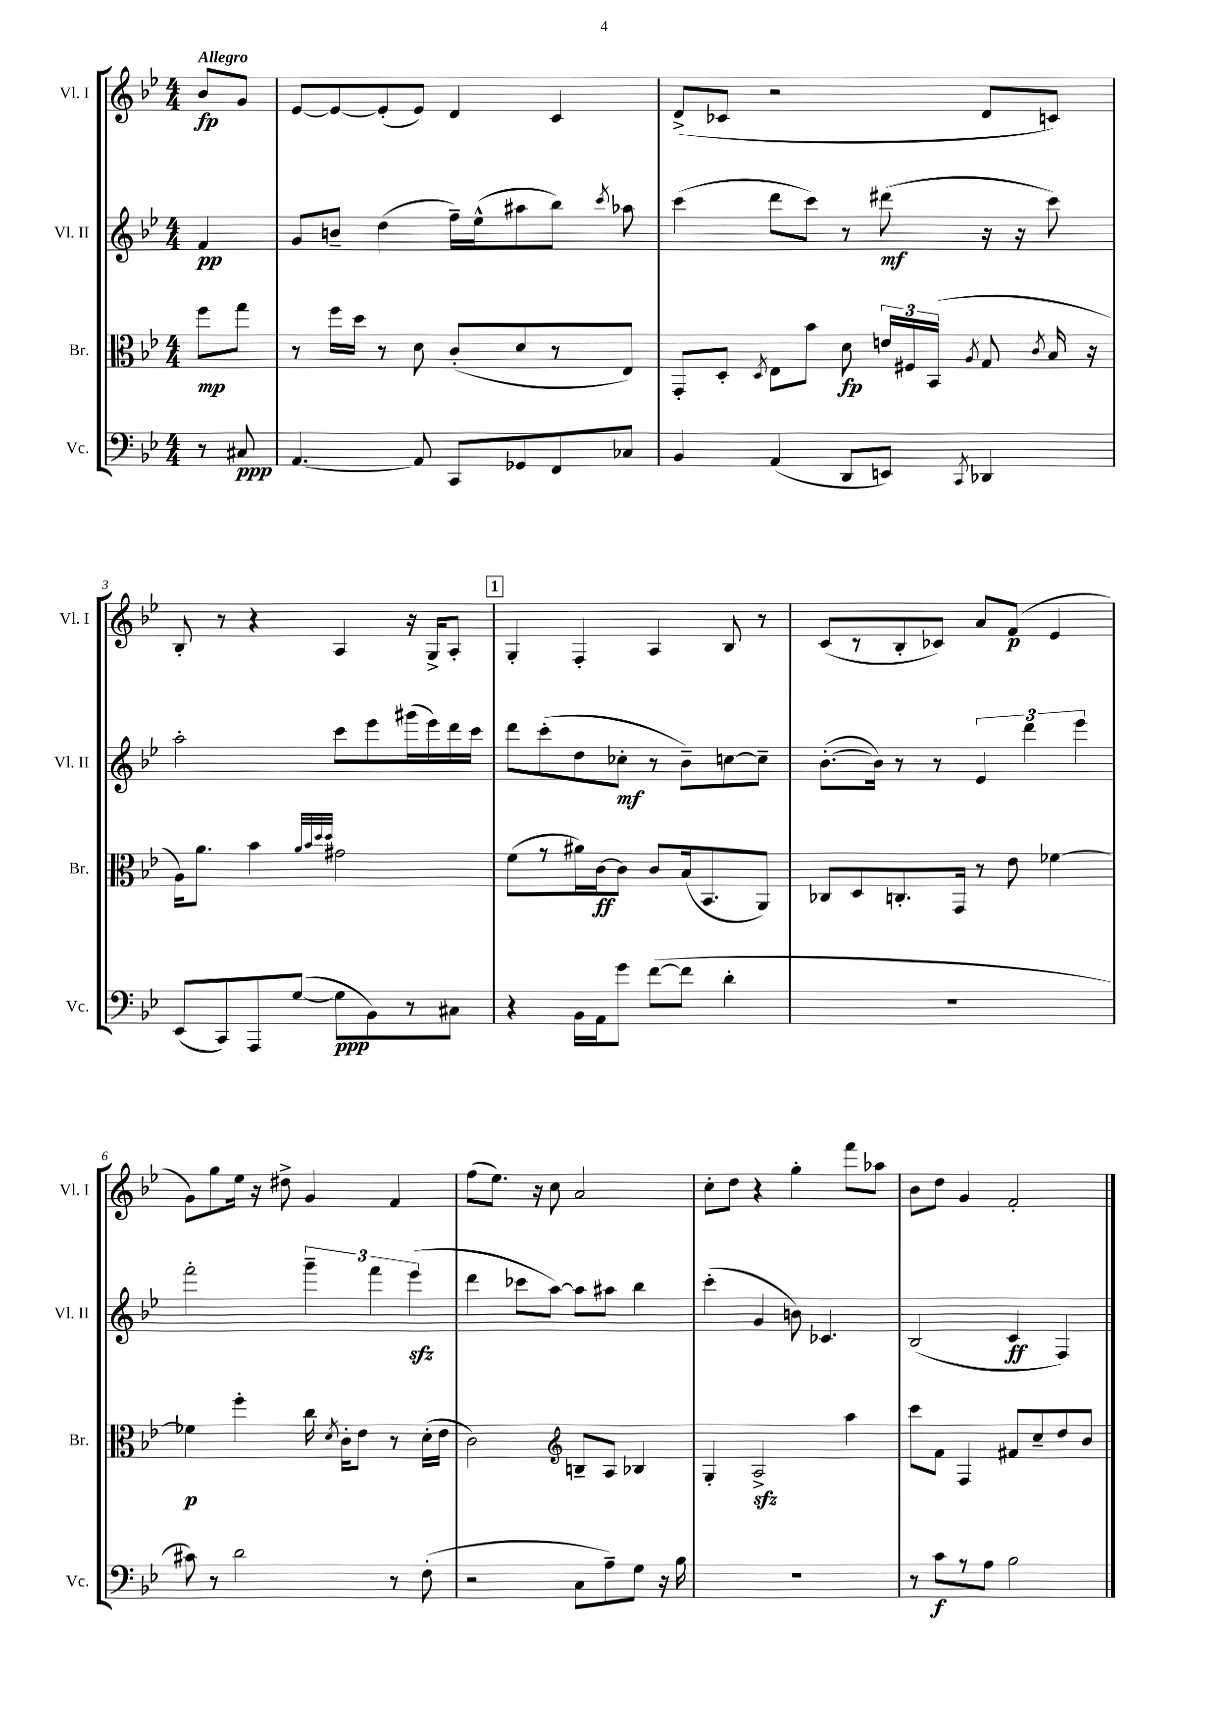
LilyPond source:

<<
\new StaffGroup <<
\new Staff = "s0" \with { instrumentName = "Vl. I" shortInstrumentName = "Vl. I" } {
    \clef treble \key bes \major \numericTimeSignature \time 4/4 \partial 4 \tempo "Allegro"
    \autoBeamOff bes'8[\fp g'8] |
    ees'8[~ ees'8~ ees'8-.( ees'8]) d'4 c'4 |
    d'8[->( ces'8] r2 d'8[ c'8]) |
    bes8-. r8 r4 a4 r16 g16[-> a8]-. |
    \mark \markup { \box "1" } g4-. f4-. a4 bes8 r8 |
    c'8[( r8 bes8-. ces'8]) a'8[ f'8]\p( ees'4 |
    g'8[) g''8 ees''16] r16 dis''8-> g'4 f'4 |
    f''8[( ees''8.]) r16 c''8 a'2 |
    c''8[-. d''8] r4 g''4-. f'''8[ aes''8] |
    bes'8[ d''8] g'4 f'2-. \bar "|." |
}
\new Staff = "s1" \with { instrumentName = "Vl. II" shortInstrumentName = "Vl. II" } {
    \clef treble \key bes \major \numericTimeSignature \time 4/4 \partial 4
    \autoBeamOff f'4\pp |
    g'8[ b'8]-- d''4( f''16[--) ees''16-^( ais''8 bes''8]) \acciaccatura { c'''8 } aes''8 |
    c'''4( d'''8[ c'''8]) r8 dis'''8\mf( r16 r16 c'''8) |
    a''2-. c'''8[ ees'''8 gis'''16( ees'''16) d'''16 c'''16] |
    \mark \markup { \box "1" } d'''8[ c'''8-.( d''8 ces''8]-.\mf r8 bes'8[--) c''8~ c''8]-- |
    bes'8.[~-.( bes'16]) r8 r8 \tuplet 3/2 { ees'4 d'''4 ees'''4 } |
    f'''2-. \tuplet 3/2 { g'''4-- f'''4 ees'''4\sfz( } |
    d'''4 ces'''8[ a''8]~) a''8[ ais''8] bes''4 |
    c'''4-.( g'4 b'8) ces'4. |
    bes2( c'4\ff f4) \bar "|." |
}
\new Staff = "s2" \with { instrumentName = "Br." shortInstrumentName = "Br." } {
    \clef alto \key bes \major \numericTimeSignature \time 4/4 \partial 4
    \autoBeamOff f''8[\mp g''8] |
    r8 f''16[ d''16] r8 d'8 c'8[-.( d'8 r8 ees8]) |
    g,8[-. d8]-. \acciaccatura { d8 } ees8[ bes'8] d'8\fp \tuplet 3/2 { e'16[ fis16 bes,16]( } \acciaccatura { a8 } g8 \acciaccatura { c'8 } bes16 r16 |
    a16[) a'8.] bes'4 \grace { a'32[ bes'32 d''32 d''32] } gis'2 |
    \mark \markup { \box "1" } f'8[( r8 ais'16) c'16~\ff c'8] c'8[ bes16( bes,8. a,8]) |
    ces8[ d8 c8.-. g,16] r8 ees'8 fes'4~ |
    fes'4\p f''4-. c''16 \acciaccatura { d'8 } c'16[-. ees'8] r8 d'16[-.( ees'16] |
    c'2) \clef treble b8[-- a8] bes4 |
    g4-. a2->\sfz a''4 |
    c'''8[ f'8] f4 fis'8[ c''8-- d''8 bes'8] \bar "|." |
}
\new Staff = "s3" \with { instrumentName = "Vc." shortInstrumentName = "Vc." } {
    \clef bass \key bes \major \numericTimeSignature \time 4/4 \partial 4
    \autoBeamOff r8 cis8\ppp |
    a,4.~ a,8 c,8[ ges,8 f,8 ces8] |
    bes,4 a,4( d,8[ e,8]) \acciaccatura { c,8 } des,4 |
    ees,8[( c,8) a,,8 g8]~( g8[\ppp bes,8) r8 cis8] |
    \mark \markup { \box "1" } r4 bes,16[ a,16 g'8] f'8[~( f'8] d'4-. |
    R1 |
    cis'8) r8 d'2 r8 f8-.( |
    r2 c8[ a8--) g8] r16 bes16 |
    R1 |
    r8 c'8[\f r8 a8] bes2 \bar "|." |
}
>>
>>
